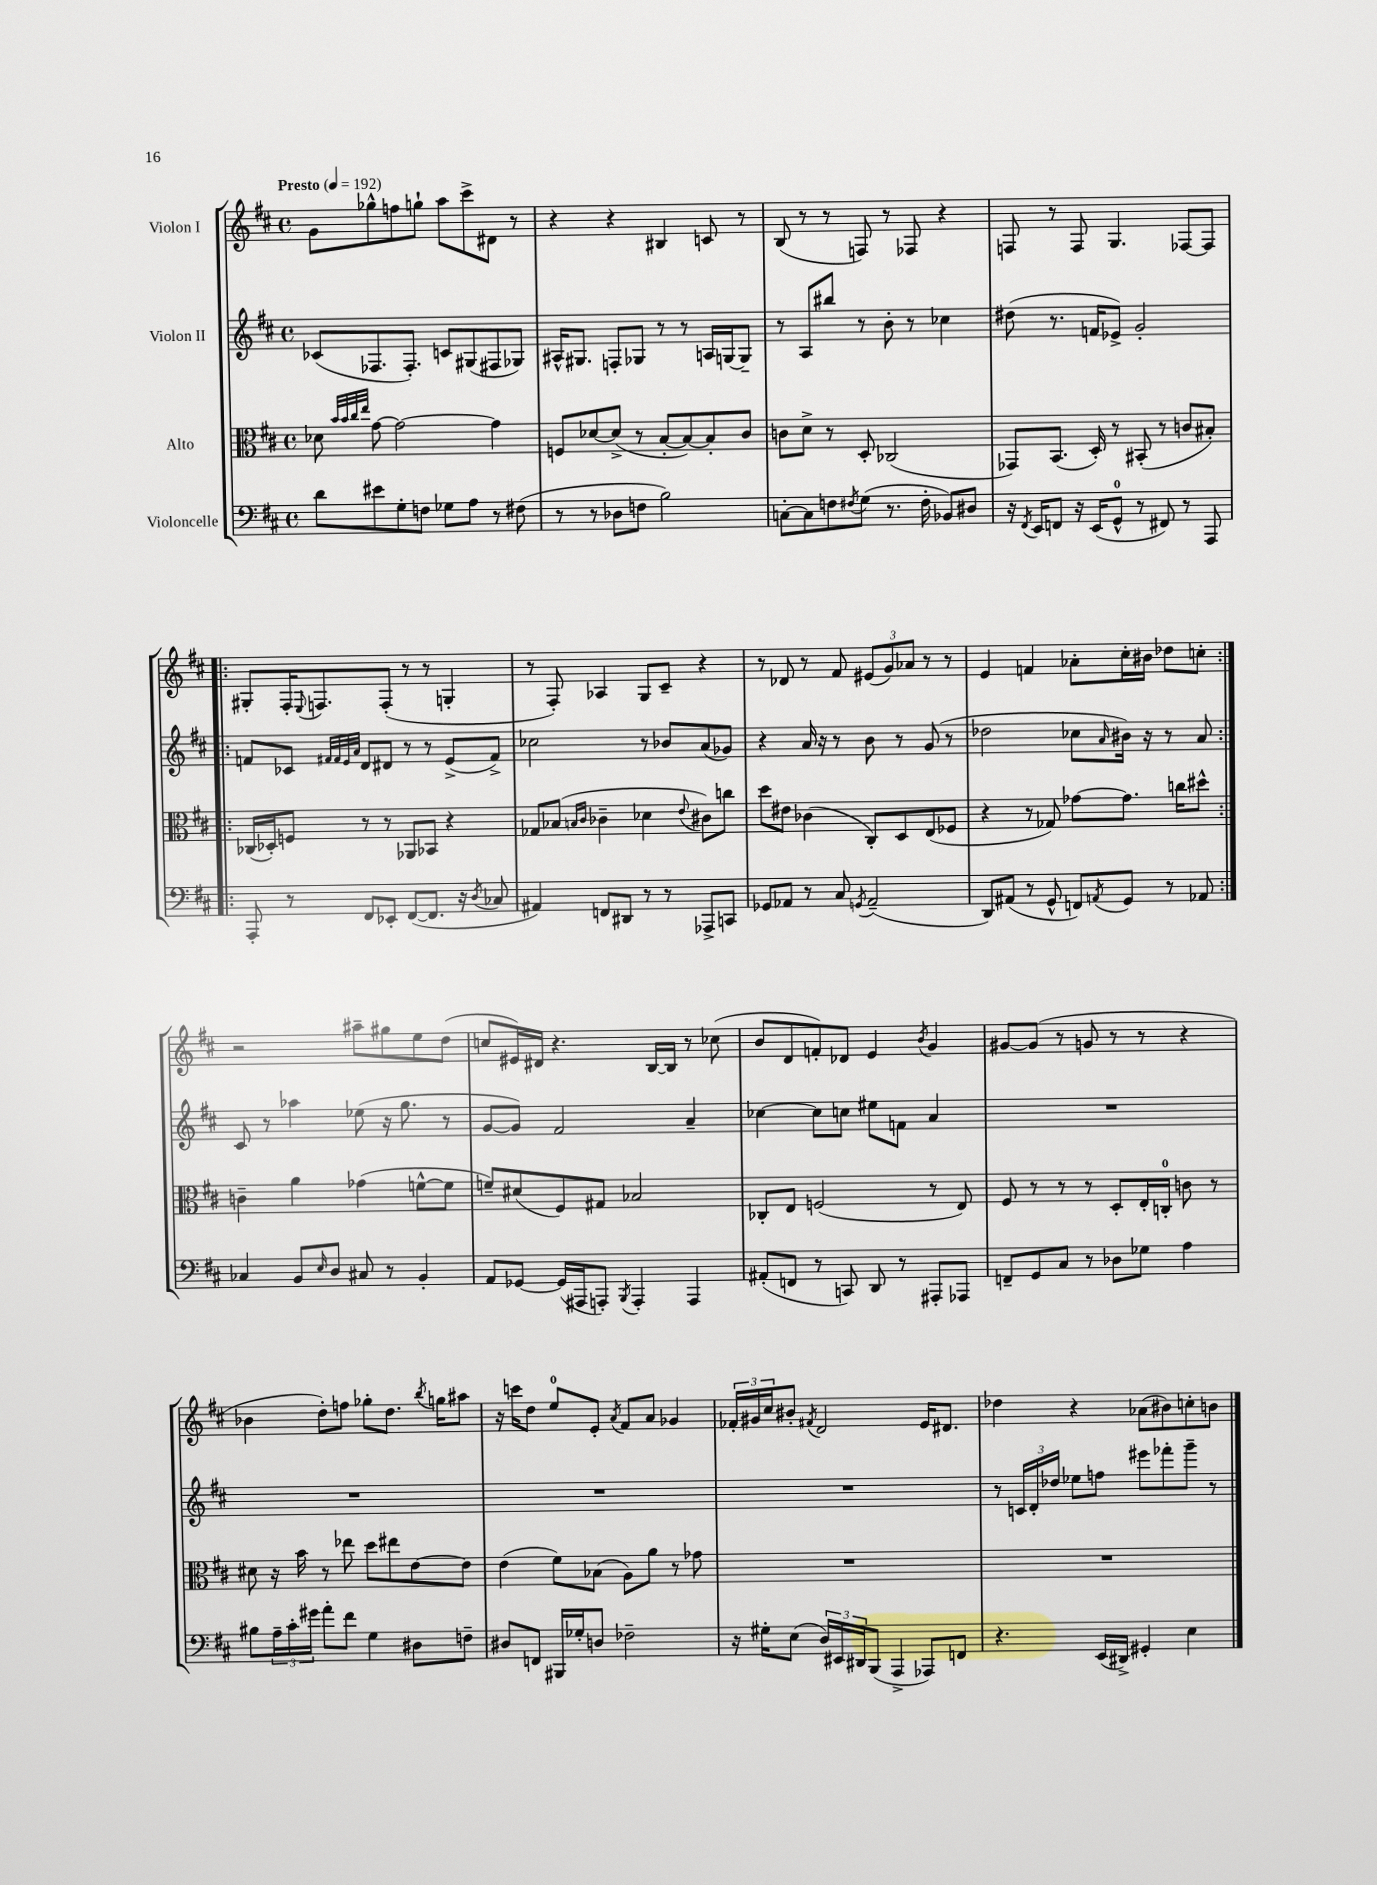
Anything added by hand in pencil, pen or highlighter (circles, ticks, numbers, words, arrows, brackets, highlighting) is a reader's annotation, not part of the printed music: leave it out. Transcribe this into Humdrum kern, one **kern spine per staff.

**kern	**kern	**kern	**kern
*part4	*part3	*part2	*part1
*staff4	*staff3	*staff2	*staff1
*I"Violoncelle	*I"Alto	*I"Violon II	*I"Violon I
*clefF4	*clefC3	*clefG2	*clefG2
*k[f#c#]	*k[f#c#]	*k[f#c#]	*k[f#c#]
*M4/4	*M4/4	*M4/4	*M4/4
*met(c)	*met(c)	*met(c)	*met(c)
*MM192	*MM192	*MM192	*MM192
=1	=1	=1	=1
!	!	!	!LO:TX:a:B:t=Presto
8d\L	8d-X\	(8c-X/L	8g\L
.	32qqb/LLL	.	.
.	32qqb/	.	.
.	32qqcc#/	.	.
.	32qqee/JJJ	.	.
8e#X\	[8g\	8.F-X/	8gg-X^^\
8G'\	2g\_	.	8ffn\
.	.	8.F-'/J)	.
8Fn\J	.	.	8ggn`\J
8G-X\L	.	8cn/L	8aa\L
8A\J	.	(8G#X/	8ccc#^\
8r	4g\]	8F#X/	8d#X\J
(8F#X\	.	8G-X/J)	8r
=2	=2	=2	=2
8r	8Fn/L	16A#X^^/KL	4r
.	.	8.G#X/J	.
8r	[8d-X/	.	.
8D-X\L	(8d-^/J]	8Fn'/L	4r
8Fn\J	8r	8G-X/J	.
2B\)	[8B'/L	8r	4B#X/
.	8B/_)	8r	.
.	8B'/]	16An/LL	8cn/
.	.	[16Gn/J	.
.	8c#/J	8G~/J]	8r
=3	=3	=3	=3
[8Cn'\L	8cn\L	8r	(8B/
8C\]	8d^\J	8A/L	8r
8Fn\	8r	8bb#X/J	8r
8qF#X/	.	.	.
(8G\J	8D'/	8r	8Fn/)
8.r	(2C-X/	8b'\	8r
.	.	8r	8F-X/
16F#'\	.	.	.
8BB-X/L)	.	4cc-X\	4r
8D#X/J	.	.	.
=4	=4	=4	=4
16r	8GG-X/L)	(8dd#X\	8Fn/
8qFF#/	.	.	.
16EE/KL	.	.	.
8FFn/J	(8.BB/J	8.r	8r
16r	.	.	8F/
(16EE/KL	16D'/)	16fn/KL	.
8GG^^/J	8r	8e-X^/J)	4.G/
8r	(8BB#X'/	2g'/	.
8FF#X/)	8r	.	.
8r	8cn/L	.	[8F-X/L
8AAA/	8B#X'/J)	.	8F-/J]
!!LO:LB:g=z
=5!|:	=5!|:	=5!|:	=5!|:
8AAA'/	(16C-X/LL	8fn/L	8G#X'/L
.	16D-X'/J)	.	.
8r	8Fn/J	8c-X/J	16F#'/K
.	.	.	8qqE/
.	.	.	8.Fn/
.	.	32qqf#X/LLL	.
.	.	32qqf#/	.
.	.	32qqe/	.
.	.	32qqa/JJJ	.
8FF#/L	8r	8d/L	.
8EE-X'/J	8r	8d#X/J	(8F'/J
([8FF#/L	8AA-X/L	8r	8r
8.FF#/J]	8BB-X/J	8r	8r
.	4r	(8e^/L	4Gn'/
16r	.	.	.
8qD/	.	.	.
8C-X/	.	8f#^/J)	.
=6	=6	=6	=6
4AA#X/)	8G-X/L	2cc-X\	8r
.	(8B-X/J	.	8F#'/)
.	16qqBn/LL	.	.
.	16qqc#/JJ	.	.
8FFn/L	4c-X~\	.	4A-X/
8DD#X/J	.	.	.
8r	4d-X\	8r	8G/L
8r	.	8b-X/L	8c#~/J
.	8qqe/	.	.
8AAA-X^/L	8c#X\L)	(8a/	4r
8CCn/J	8ccn\J	8g-X/J)	.
=7	=7	=7	=7
8GG-X/L	8dd\L	4r	8r
8AA-X/J	8e#X\J	.	8d-X/
8r	(4c-X\	16a/	8r
.	.	16r	.
8C#/	.	8r	8f#/
8qGGn/	.	.	.
(2AA-~/	8C#'/L)	8b\	(12e#X/L
.	.	.	12g/)
.	8D/	8r	.
.	.	.	12a-X/J
.	(8E/	(8g/	8r
.	8F-X/J	8r	8r
=8	=8	=8	=8
8DD/L)	4r	2dd-X\	4e/
(8AA#X/J	.	.	.
8r	8r	.	4fn/
8GG^^/	8G-X/)	.	.
8FFn/L)	[8g-X\L	8cc-X\L	8a-X'\L
8qAAn/	.	16qqa/	.
8GG/J	8.g-\J]	16b#X\Jk)	16cc#'\L
.	.	16r	16b#X\JJ
8r	.	8r	8dd-X\L
.	16ccn\KL	.	.
8AA-X/	8dd#X^^\J	8a/	8ccn'\J
!!LO:LB:g=z
=9:|!	=9:|!	=9:|!	=9:|!
4C-X/	4cn~\	8c#/	2r
.	.	8r	.
8BB/L	4a\	4aa-X\	.
16qqE/	.	.	.
8D/J	.	.	.
8C#X/	(4g-X\	(8ee-X\	8aa#X~\L
8r	.	16r	8gg#X\
.	.	8.gg\	.
4BB'/	[8fn^^\L	.	8ee\
.	8f\J]	8r	(8dd\J
=10	=10	=10	=10
8AA/L	8fn~/L)	[8g/L	8ccn/L
[8GG-X/J	(8d#X/	8g/J])	16e#X/L)
.	.	.	16d#X/JJ
(16GG-/LL]	8F#/)	2f#/	4.r
16AAA#X/J	.	.	.
8AAAn'/J)	8G#X/J	.	.
8qBBB/	.	.	.
4AAA'/	2B-X/	.	.
.	.	.	[16B/LL
.	.	.	16B/JJ]
4AAA/	.	4a~/	8r
.	.	.	(8cc-X\
=11	=11	=11	=11
(8AA#X'/L	8C-X'/L	[4cc-X\	8b/L
8FFn/J	8E/J	.	8d/
8r	(2Fn/	8cc-\L]	8fn'/)
8CCn/)	.	8ccn\J	8d-X/J
8DD/	.	8ee#X\L	4e/
8r	.	8fn\J	.
.	.	.	8qb/
8AAA#X'/L	8r	4a/	4g/
8AAA-X/J	8E/)	.	.
=12	=12	=12	=12
8FFn~/L	8F#/	1r	[8g#X/L
8GG/	8r	.	(8g#/J]
8C#/J	8r	.	8r
8r	8r	.	8gn/
8D-X\L	8D'/L	.	8r
8G-X\J	16E'/L	.	8r
.	16Cn'/JJ	.	.
4A\	8cn\	.	4r
.	8r	.	.
!!LO:LB:g=z
=13	=13	=13	=13
8B#X\L	8d#X\	1r	4b-X\
24A~\L	16r	.	.
24c#'\	.	.	.
.	16b\	.	.
24g#X\JJ	.	.	.
8a'\L	8r	.	8dd'\L)
8f#\J	8ee-X\	.	8ffn\J
4G\	8dd\L	.	8gg-X'\L
.	8ee#X\	.	8.dd\J
8D#X\L	[8e\	.	.
.	.	.	8qbb/
.	.	.	16ggn\KL
8Fn~\J	8e\J]	.	8aa#X\J
=14	=14	=14	=14
8D#X/L	(4e\	1r	16r
.	.	.	16cccn\KL
8FFn/J	.	.	8dd\J
16BBB#X/LL	8f#\L)	.	8ee/L
16G-X'/J	.	.	.
8Dn/J	(8B-X\J	.	8e'/J
.	.	.	8qa/
2F-X~\	8A\L)	.	8f#/L
.	8a\J	.	8a/J
.	8r	.	4g-X/
.	8g-X\	.	.
=15	=15	=15	=15
16r	1r	1r	24f-X'/LL
.	.	.	24g#X/
16G#X'\KL	.	.	.
.	.	.	24cc#/J
(8E\J	.	.	8b#X'/J
.	.	.	8qf#X/
24D/LL)	.	.	2d/
24EE#X/	.	.	.
24DD#X/J	.	.	.
(8BBB/J	.	.	.
4AAA^/	.	.	.
8AAA-X/L)	.	.	16e/KL
.	.	.	8.d#X/J
8FFn/J	.	.	.
=16	=16	=16	=16
4.r	1r	8r	4dd-X\
.	.	24cn/LL	.
.	.	24d'/	.
.	.	24dd-X/JJ	.
.	.	8ee-X\L	4r
(16EE/LL	.	8ffn\J	.
16DD#X^/JJ)	.	.	.
4GG#X'/	.	8eee#X\L	(8a-X\L
.	.	8fff-X'\	8b#X\)
4E\	.	8ggg~\J	8ccn'\
.	.	8r	8bn\J
==	==	==	==
*-	*-	*-	*-
